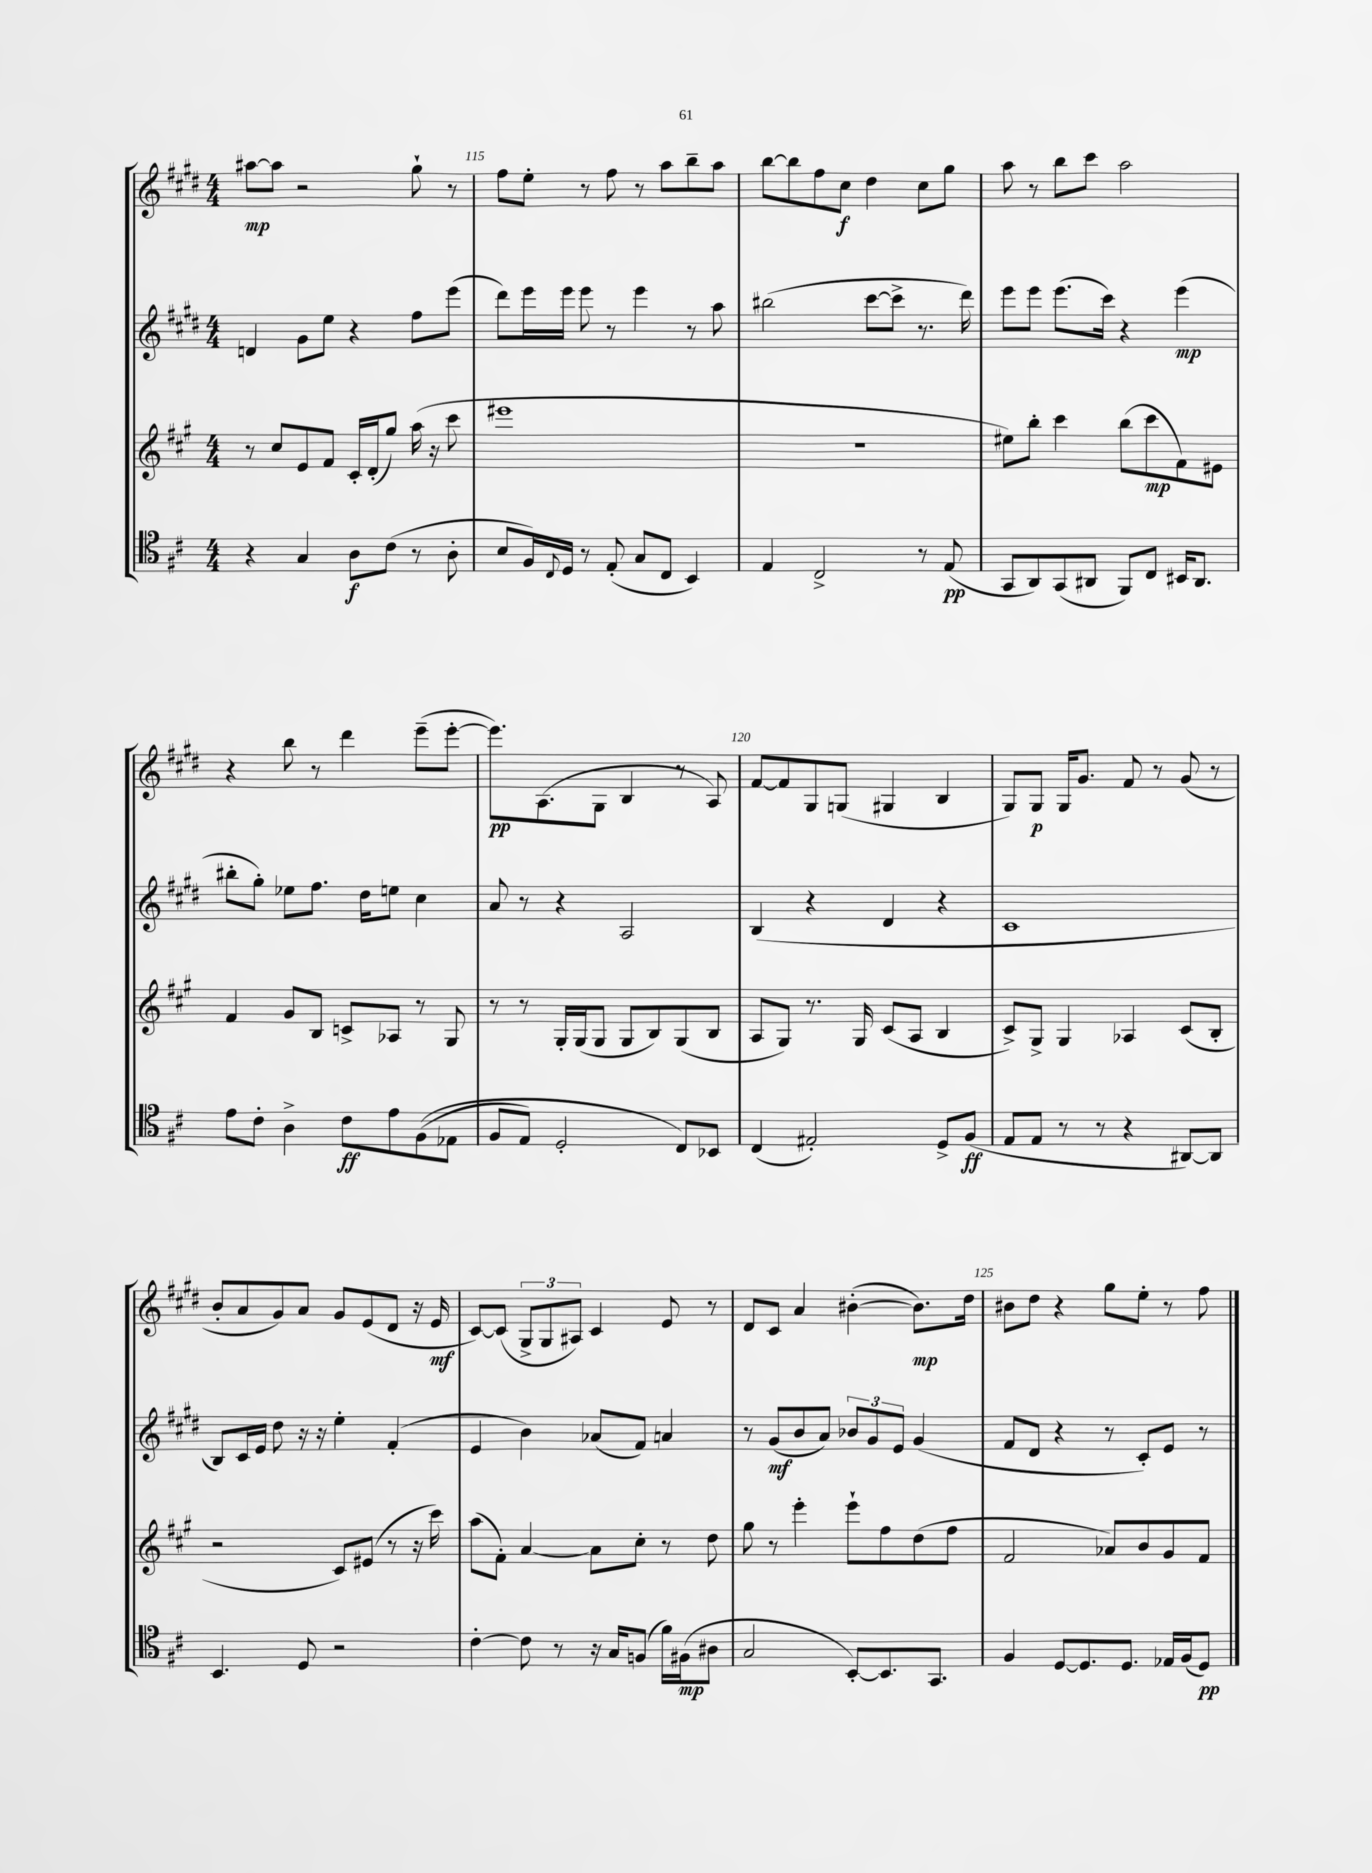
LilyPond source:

<<
\new StaffGroup <<
\new Staff = "s0" {
    \clef treble \key e \major \numericTimeSignature \time 4/4
    ais''8~\mp ais''8 r2 gis''8-! r8 |
    fis''8 e''8-. r8 fis''8 r8 a''8 b''8-- a''8 |
    b''8~ b''8 fis''8 cis''8\f dis''4 cis''8 gis''8 |
    a''8 r8 b''8 cis'''8 a''2 |
    r4 b''8 r8 dis'''4 e'''8--( e'''8~-. |
    e'''8.\pp) a8.( gis8 b4 r8 a8) |
    fis'8~ fis'8 gis8 g8( gis4 b4 |
    gis8) gis8\p gis16 gis'8. fis'8 r8 gis'8( r8 |
    b'8-. a'8 gis'8) a'8 gis'8 e'8( dis'8 r16 e'16\mf |
    cis'8~) cis'8( \tuplet 3/2 { gis8-> gis8 ais8) } cis'4 e'8 r8 |
    dis'8 cis'8 a'4 bis'4~-.( bis'8.\mp) dis''16 |
    bis'8 dis''8 r4 gis''8 e''8-. r8 fis''8 \bar "|." |
}
\new Staff = "s1" {
    \clef treble \key e \major \numericTimeSignature \time 4/4
    d'4 gis'8 e''8 r4 fis''8 e'''8( |
    dis'''8) e'''16 e'''16 e'''8 r8 e'''4 r8 a''8 |
    bis''2( cis'''8~ cis'''8-> r8. dis'''16) |
    e'''8 e'''8 e'''8.( cis'''16) r4 e'''4\mp( |
    bis''8-. gis''8-.) ees''8 fis''8. dis''16 e''8 cis''4 |
    a'8 r8 r4 a2 |
    b4( r4 dis'4 r4 |
    cis'1 |
    b8) cis'16 e'16 dis''8 r16 r16 e''4-. fis'4-.( |
    e'4 b'4) aes'8( fis'8) a'4 |
    r8 gis'8\mf( b'8 a'8) \tuplet 3/2 { bes'8 gis'8 e'8 } gis'4( |
    fis'8 dis'8 r4 r8 cis'8-.) e'8 r8 \bar "|." |
}
\new Staff = "s2" {
    \clef treble \key a \major \numericTimeSignature \time 4/4
    r8 cis''8 e'8 fis'8 cis'16-. d'16-.( gis''8) a''16( r16 cis'''8 |
    eis'''1 |
    r1 |
    eis''8) b''8-. cis'''4 b''8( cis'''8\mp fis'8) eis'8 |
    fis'4 gis'8 b8 c'8-> aes8 r8 gis8 |
    r8 r8 gis16-. gis16( gis8 gis8 b8) gis8( b8 |
    a8 gis8) r8. gis16 cis'8( a8 b4 |
    cis'8->) gis8-> gis4 aes4 cis'8( b8-. |
    r2 cis'8) eis'8( r8 r16 cis'''16) |
    a''8( fis'8-.) a'4~ a'8 cis''8-. r8 d''8 |
    gis''8 r8 e'''4-. e'''8-! fis''8 d''8( fis''8 |
    fis'2 aes'8) b'8 gis'8 fis'8 \bar "|." |
}
\new Staff = "s3" {
    \clef tenor \key d \major \numericTimeSignature \time 4/4
    r4 g4 a8\f cis'8( r8 a8-. |
    b8 fis16) \appoggiatura { cis8 } d16 r8 e8-.( g8 cis8 b,4) |
    e4 cis2-> r8 e8\pp( |
    g,8 a,8) g,8( ais,8 fis,8) cis8 bis,16 ais,8. |
    e'8 cis'8-. a4-> cis'8\ff e'8 fis8(\( ees8 |
    fis8 e8) d2-. cis8\) bes,8 |
    cis4( eis2-.) d8-> fis8\ff( |
    e8 e8 r8 r8 r4 ais,8~) ais,8 |
    b,4. d8 r2 |
    cis'4~-. cis'8 r8 r16 g16 f8( fis'16) fis16\mp( ais8 |
    g2 b,8~-.) b,8. g,8. |
    fis4 d8~ d8. d8. ees16 fis16( d8\pp) \bar "|." |
}
>>
>>
\layout { \context { \Score currentBarNumber = #114 \override BarNumber.break-visibility = ##(#f #t #t) barNumberVisibility = #(every-nth-bar-number-visible 5) } }
